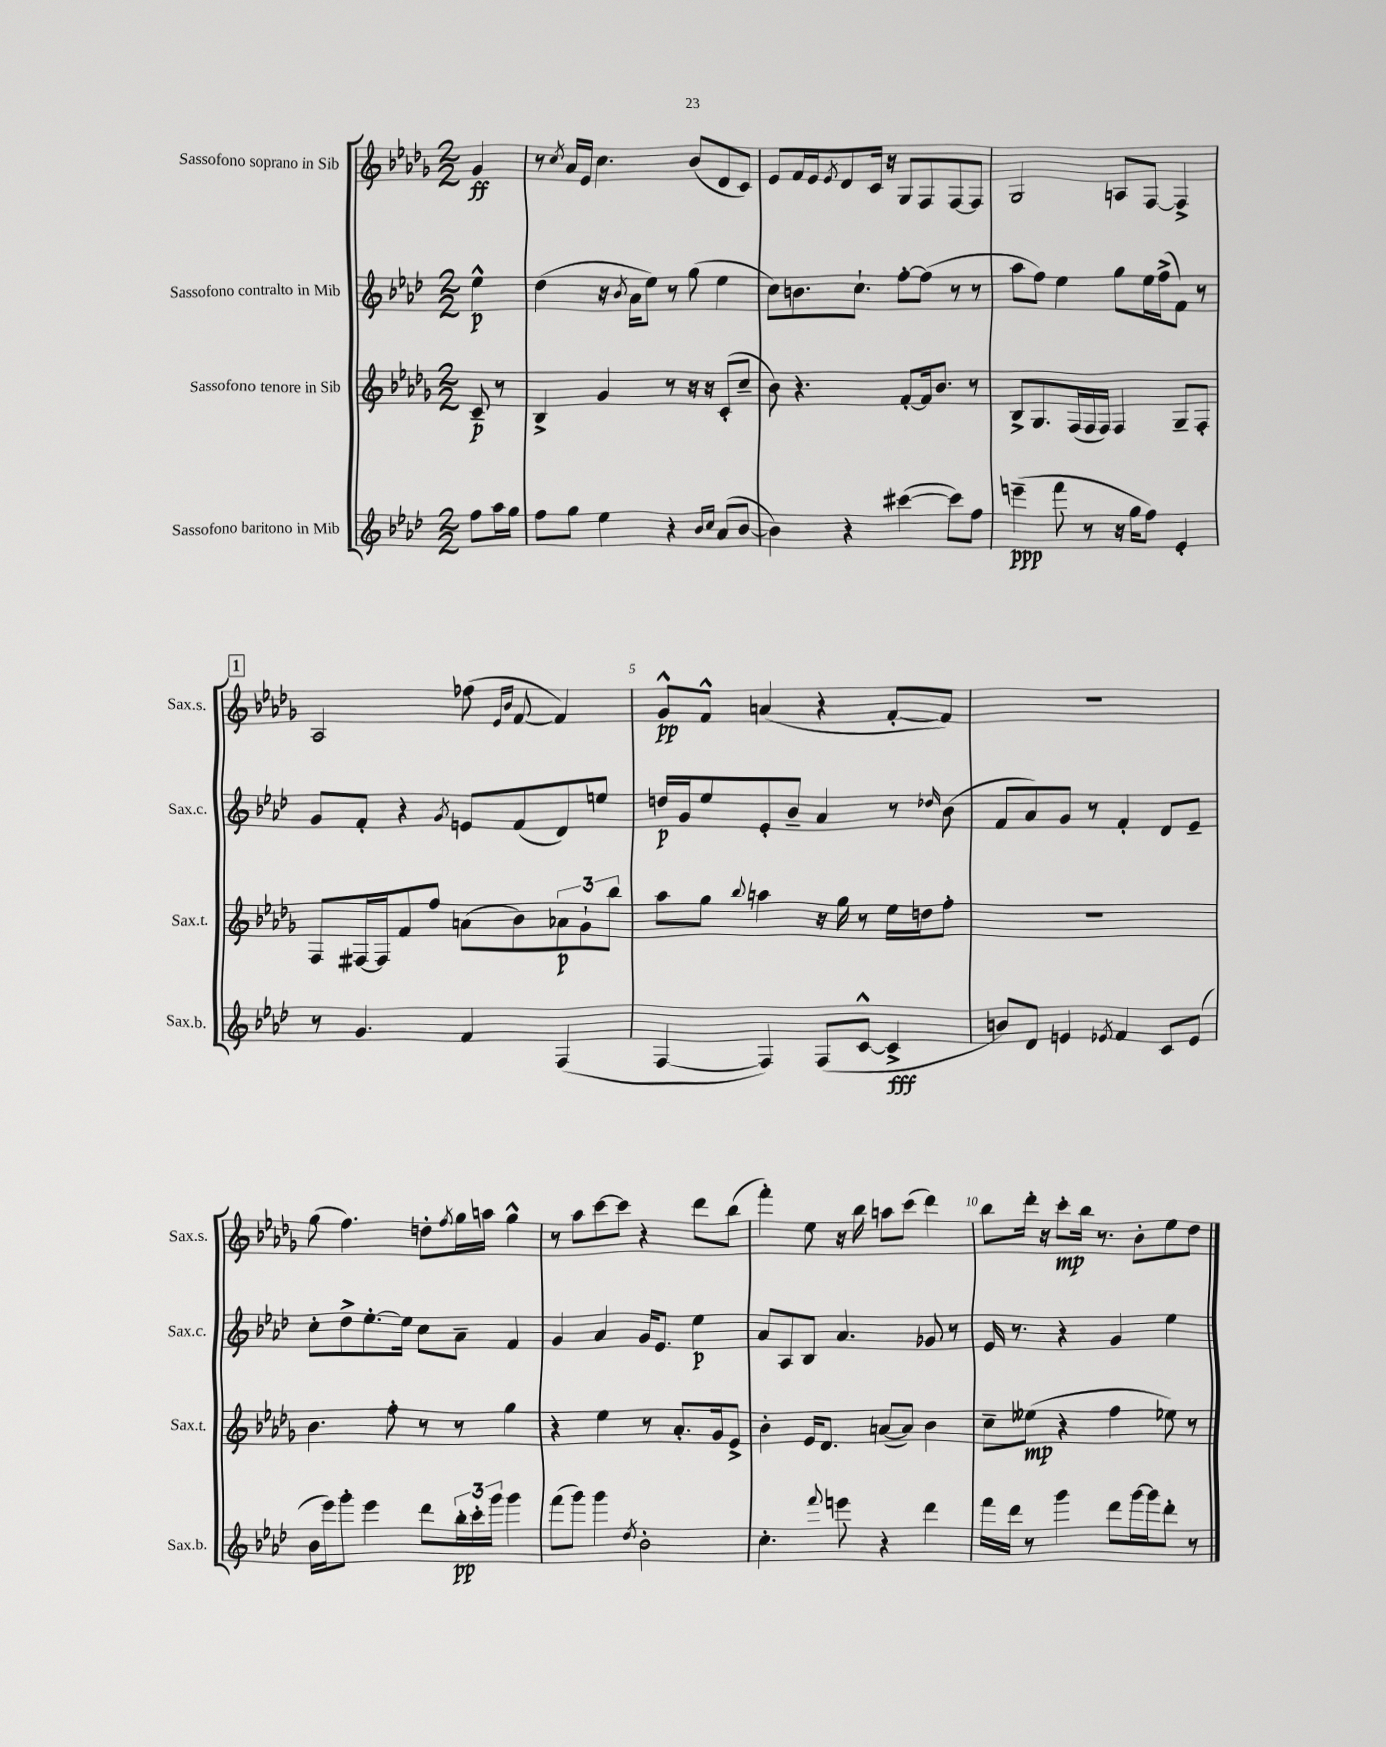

**kern	**kern	**kern	**kern
*staff4	*staff3	*staff2	*staff1
*clefG2	*clefG2	*clefG2	*clefG2
*k[b-e-a-d-]	*k[b-e-a-d-g-]	*k[b-e-a-d-]	*k[b-e-a-d-g-]
*M2/2	*M2/2	*M2/2	*M2/2
8ff	8c~	4ee-^^	4g-
16aa-	8r	.	.
16gg	.	.	.
=	=	=	=
8ff	4B-^	(4dd-	8r
.	.	.	8qcc
8gg	.	.	16a-
.	.	.	16e-
4ee-	4g-	16r	4.cc
.	.	8qb-	.
.	.	16a-	.
.	.	8ee-)	.
4r	8r	8r	.
.	16r	(8gg	(8b-
.	16r	.	.
16qqb-	.	.	.
16qqcc	.	.	.
(8a-	(8c'	4ee-	8d-
[8b-	8cc~	.	8c)
=	=	=	=
4b-])	8b-)	8cc)	8e-
.	4.r	8.b	16f
.	.	.	16e-
.	.	.	8qe-
4r	.	.	8d-
.	.	8.cc`	.
.	.	.	16c
.	.	.	16r
([4ccc#	[8f'	[8ff'	8G-
.	16f]	(8ff]	8F
.	8.b-	.	.
8ccc#])	.	8r	[8F
8ff	8r	8r	8F]
=	=	=	=
(4eee~	8B-^	8aa-	2G-
.	8.G-	8ff)	.
8fff	.	4ee-	.
.	(16F	.	.
8r	16F	.	.
.	16F)	.	.
16r	4F	8gg	8A
16gg	.	.	.
8ff)	.	16ee-	[8F
.	.	(16ff^	.
4e-'	8G-~	8f)	4F^]
.	8F'	8r	.
=	=	=	=
8r	8F	8g	2A-
4.g	[16F#	8f'	.
.	16F#]	.	.
.	8f	4r	.
.	8ff	.	.
.	.	8qg	.
4f	(8a	8e	(8ff-
.	.	.	16qqe-
.	.	.	16qqb-
.	8b-)	(8f	[8f
(4F	12a-	8d-)	4f])
.	12g-`	.	.
.	.	8ee	.
.	12bb-	.	.
=	=	=	=
[4F	8aa-	16dd	8g-^^
.	.	16g	.
.	8gg-	8ee-	8f^^
.	8qqbb-	.	.
4F])	4aa	8e-'	(4a
.	.	8b-~	.
(8F	16r	4a-	4r
.	16gg-	.	.
[8c^^	8r	.	.
4c^]	16ee-	8r	[8f'
.	16dd	.	.
.	.	16qqdd-	.
.	8ff'	(8b-	8f])
=	=	=	=
8b)	1r	8f	1r
8d-	.	8a-)	.
4e	.	8g	.
.	.	8r	.
8qe-	.	.	.
4f	.	4f'	.
8c	.	8d-	.
(8e-	.	8e-~	.
=	=	=	=
16b-	4.b-	8cc'	(8gg-
16eee-)	.	.	.
8ggg'	.	8dd-^	4.ff)
4eee-	.	[8.ee-'	.
.	8ff'	.	.
.	.	16ee-]	.
8ddd-	8r	8cc	8dd'
.	.	.	8qff
24bb-'	8r	8a-~	16gg-
24ccc'	.	.	.
.	.	.	16aa
24ggg	.	.	.
4ggg	4gg-	4f	4gg-^^
=	=	=	=
(8fff	4r	4g	8r
8ggg)	.	.	8aa-
4ggg	4ee-	4a-	[8ccc
.	.	.	8ccc]
8qdd-	.	.	.
2b-'	8r	16g	4r
.	.	8.e-	.
.	8.a-'	.	.
.	.	4ee-	8ddd-
.	16g-	.	.
.	8e-^	.	(8bb-
=	=	=	=
4.cc'	4b-'	8a-	4fff')
.	.	8A-	.
.	16e-	8B-	8ee-
.	8.d-	.	.
8qqfff	.	.	.
8eee	.	4.a-	16r
.	.	.	16bb-
4r	([8a	.	8aa
.	8a])	.	(8ccc
4ddd-	4b-	8g-	4ddd-)
.	.	8r	.
=	=	=	=
16fff	8cc~	16e-	8bb-
16ddd-	.	8.r	.
8r	(8ee--	.	16ddd-'
.	.	.	16r
4ggg	4r	4r	8ccc'
.	.	.	16bb-
.	.	.	8.r
8ddd-	4ff	4g	.
[16ggg	.	.	8b-'
16ggg]	.	.	.
8ddd-'	8ee-)	4ee-	8ee-
8r	8r	.	8dd-
==	==	==	==
*-	*-	*-	*-
